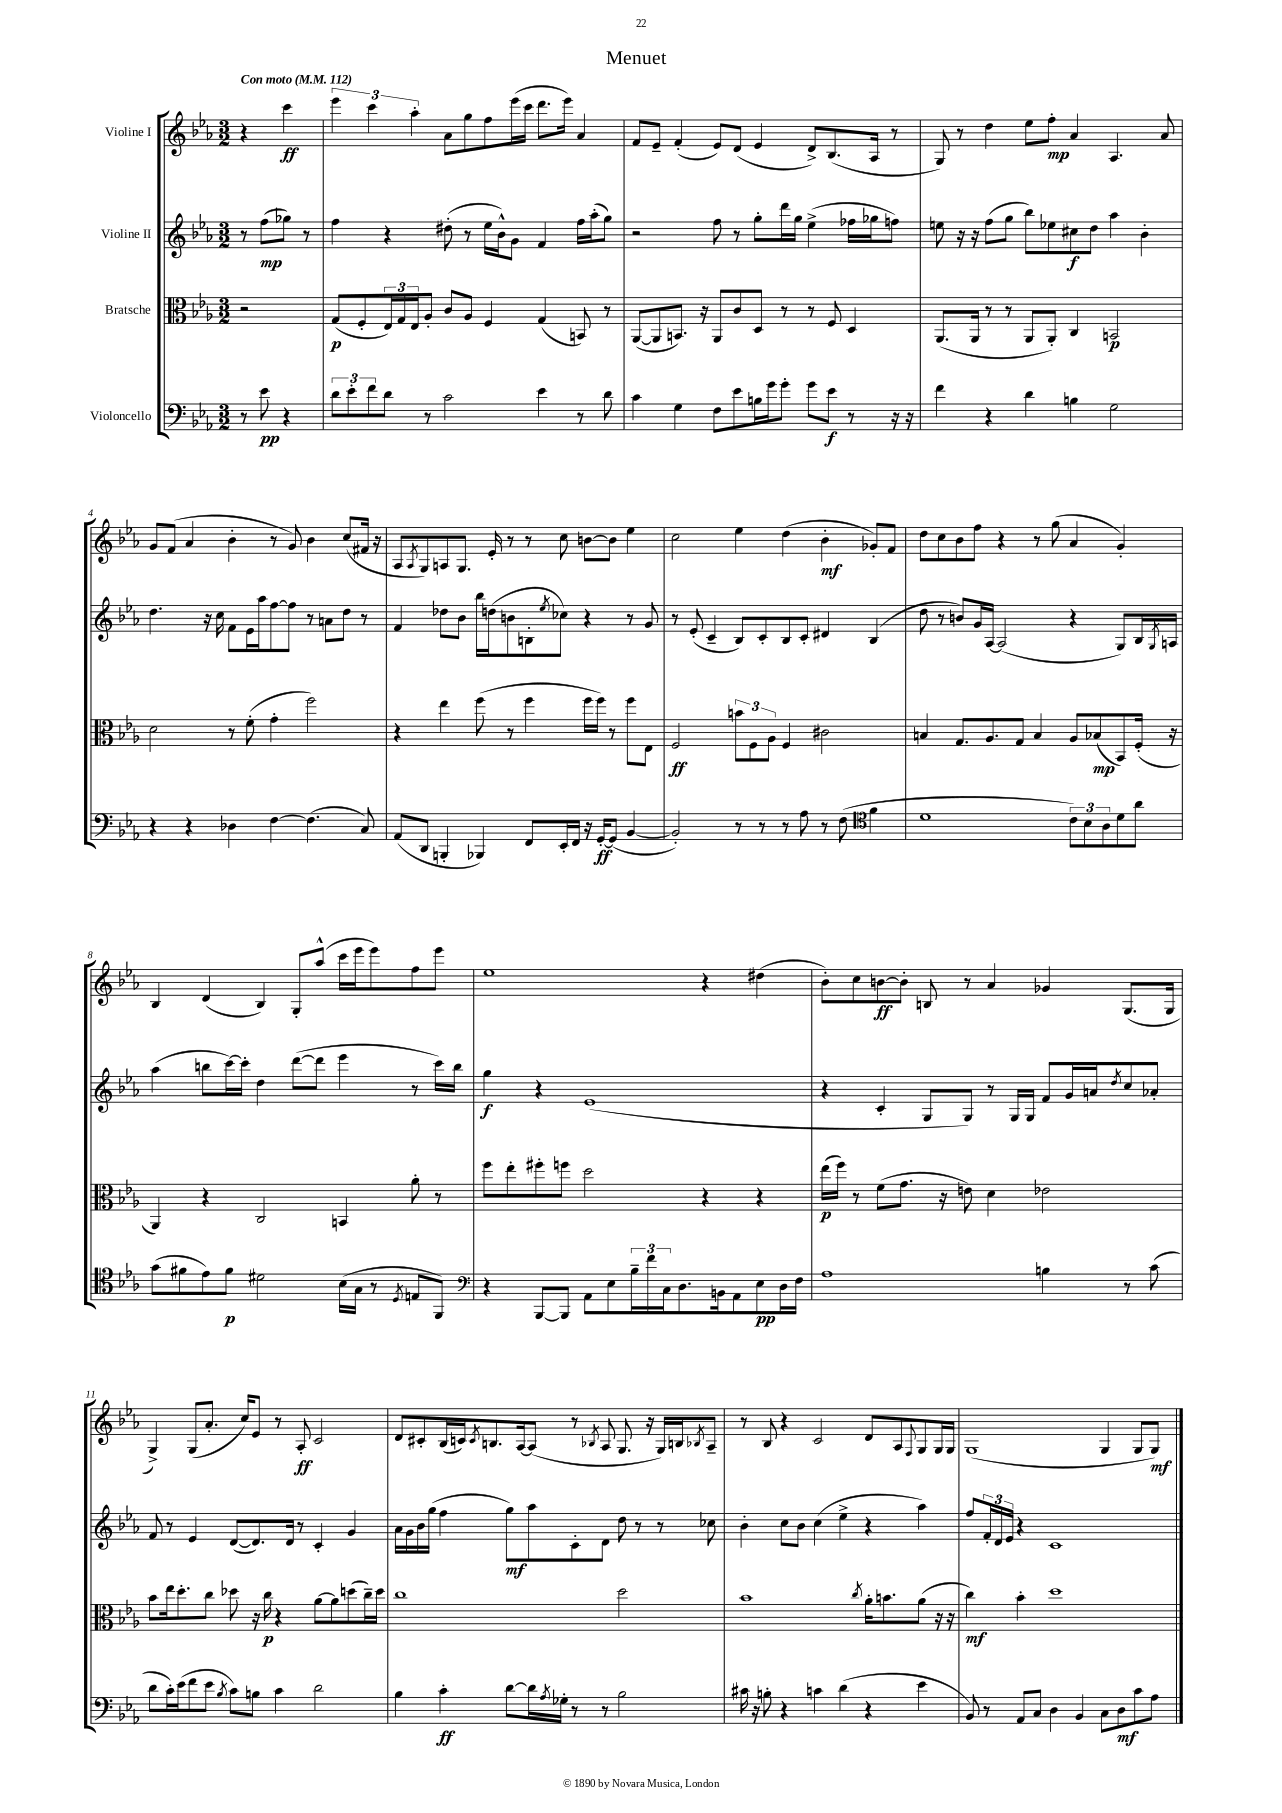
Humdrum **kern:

**kern	**dynam	**kern	**dynam	**kern	**dynam	**kern	**dynam
*part4	*part4	*part3	*part3	*part2	*part2	*part1	*part1
*staff4	*staff4	*staff3	*staff3	*staff2	*staff2	*staff1	*staff1
*I"Violoncello	*	*I"Bratsche	*	*I"Violine II	*	*I"Violine I	*
*clefF4	*	*clefC3	*	*clefG2	*	*clefG2	*
*k[b-e-a-]	*	*k[b-e-a-]	*	*k[b-e-a-]	*	*k[b-e-a-]	*
*M3/2	*	*M3/2	*	*M3/2	*	*M3/2	*
*MM112	*	*MM112	*	*MM112	*	*MM112	*
=	=	=	=	=	=	=	=
!	!	!	!	!	!	!LO:TX:a:B:t=Con moto	!
8r	.	2r	.	8r	.	4r	.
8e-\	pp	.	.	(8ff\L	mp	.	.
4r	.	.	.	8gg-X\J)	.	4ccc\	ff
.	.	.	.	8r	.	.	.
=1	=1	=1	=1	=1	=1	=1	=1
12d\L	.	(8G/L	p	4ff\	.	6eee-\	.
12e-'\	.	.	.	.	.	.	.
.	.	8F'/	.	.	.	.	.
12f\	.	.	.	.	.	6ccc\	.
8d\J	.	24E-/L)	.	4r	.	.	.
.	.	24G/	.	.	.	.	.
.	.	24E-/J	.	.	.	6aa-'\	.
8r	.	8A-'/J	.	.	.	.	.
2c\	.	8c/L	.	(8dd#X'\	.	8a-\L	.
.	.	8A-/J	.	8r	.	8gg\	.
.	.	4F/	.	16ee-\LL	.	8ff\	.
.	.	.	.	16b-^^\J)	.	.	.
.	.	.	.	8g\J	.	(16eee-\L	.
.	.	.	.	.	.	16ccc\JJ	.
4e-\	.	(4G/	.	4f/	.	8.ddd\L	.
.	.	.	.	.	.	16eee-\Jk)	.
8r	.	8BBn/)	.	16ff\LL	.	4a-/	.
.	.	.	.	(16aa-'\J	.	.	.
8d\	.	8r	.	8gg\J)	.	.	.
=2	=2	=2	=2	=2	=2	=2	=2
4c\	.	([8AA-/L	.	2r	.	8f/L	.
.	.	8AA-/]	.	.	.	8e-~/J	.
4G\	.	8.BBn/J)	.	.	.	(4f'/	.
.	.	16r	.	.	.	.	.
8F\L	.	8AA-/L	.	8ff\	.	8e-/L)	.
8e-\	.	8c/	.	8r	.	(8d/J	.
16Bn\L	.	8D/J	.	8gg'\L	.	4e-/	.
16g\J	.	.	.	.	.	.	.
8g'\J	.	8r	.	16ddd\L	.	.	.
.	.	.	.	16gg\JJ	.	.	.
8g\L	.	8r	.	(4ee-^\	.	8d^/L)	.
8e-\J	f	8F/	.	.	.	(8.B-/	.
8r	.	4D/	.	16ff-X\LL	.	.	.
.	.	.	.	16gg-X\J	.	16A-/Jk	.
16r	.	.	.	8ffn\J)	.	8r	.
16r	.	.	.	.	.	.	.
=3	=3	=3	=3	=3	=3	=3	=3
4f\	.	(8.AA-/L	.	8een\	.	8G/)	.
.	.	.	.	16r	.	8r	.
.	.	16AA-/Jk	.	16r	.	.	.
4r	.	8r	.	(8ff\L	.	4dd\	.
.	.	8r	.	8gg\J	.	.	.
4d\	.	8AA-/L	.	8bb-\L)	.	8ee-\L	.
.	.	8AA-'/J)	.	8ee-X\	.	8ff'\J	mp
4Bn\	.	4C/	.	8cc#X\	f	4a-/	.
.	.	.	.	8dd\J	.	.	.
2G\	.	2BBn/	p	4aa-\	.	4.A-/	.
.	.	.	.	4b-'\	.	.	.
.	.	.	.	.	.	8a-/	.
!!LO:LB:g=z
=4	=4	=4	=4	=4	=4	=4	=4
4r	.	2d\	.	4.dd\	.	8g/L	.
.	.	.	.	.	.	(8f/J	.
4r	.	.	.	.	.	4a-/	.
.	.	.	.	16r	.	.	.
.	.	.	.	16cc\	.	.	.
4D-X\	.	8r	.	8f\L	.	4b-'\	.
.	.	(8f'\	.	16e-\L	.	.	.
.	.	.	.	16aa-\J	.	.	.
[4F\	.	4g'\	.	[8ff\	.	8r	.
.	.	.	.	8ff\J]	.	8g/)	.
(4.F\]	.	2ff\)	.	8r	.	4b-\	.
.	.	.	.	8an\L	.	.	.
.	.	.	.	8dd\J	.	(8cc/L	.
8C/)	.	.	.	8r	.	16f#X/Jk	.
.	.	.	.	.	.	16r	.
=5	=5	=5	=5	=5	=5	=5	=5
(8AA-/L	.	4r	.	4f/	.	8A-/L	.
.	.	.	.	.	.	8qA-/	.
8DD/J	.	.	.	.	.	8G/)	.
4BBBn'/	.	4ee-\	.	8dd-X\L	.	8An/	.
.	.	.	.	8b-\J	.	8.G/J	.
4BBB-X/)	.	(8ff\	.	16bb-\LL	.	.	.
.	.	.	.	(16ddn\J	.	16e-'/	.
.	.	8r	.	8bn\	.	8r	.
8FF/L	.	4ff\	.	8Bn'\	.	8r	.
.	.	.	.	8qee-/	.	.	.
16EE-'/L	.	.	.	8cc-X\J)	.	8cc\	.
16FF/JJ	.	.	.	.	.	.	.
16r	.	16ff\LL	.	4r	.	[8bn\L	.
[16GG'/KL	ff	16ff\JJ)	.	.	.	.	.
(8GG/J]	.	8r	.	.	.	8b\J]	.
[4BB-/	.	8ff\L	.	8r	.	4ee-\	.
.	.	8E-\J	.	8g/	.	.	.
=6	=6	=6	=6	=6	=6	=6	=6
2BB-'/])	.	2F/	ff	8r	.	2cc\	.
.	.	.	.	(8e-'/	.	.	.
.	.	.	.	4c~/	.	.	.
8r	.	12bn\L	.	8B-/L)	.	4ee-\	.
.	.	12F\	.	.	.	.	.
8r	.	.	.	8c'/	.	.	.
.	.	12A-\J	.	.	.	.	.
8r	.	4F/	.	8B-/	.	(4dd\	.
8A-\	.	.	.	8c'/J	.	.	.
8r	.	2c#X\	.	4d#X/	.	4b-'\	mf
(8F\	.	.	.	.	.	.	.
*clefC4	*	*	*	*	*	*	*
4f\	.	.	.	(4B-/	.	8g-X'/L)	.
.	.	.	.	.	.	8f/J	.
=7	=7	=7	=7	=7	=7	=7	=7
1d	.	4Bn/	.	8dd\	.	8dd\L	.
.	.	.	.	8r	.	8cc\	.
.	.	8.G/L	.	8bn/L)	.	8b-\	.
.	.	.	.	16g/L	.	8ff\J	.
.	.	8.A-/	.	[16A-/JJ	.	.	.
.	.	.	.	(2A-/]	.	4r	.
.	.	8G/J	.	.	.	.	.
.	.	4B/	.	.	.	8r	.
.	.	.	.	.	.	(8gg\	.
12c\L)	.	8A-/L	.	4r	.	4a-/	.
12B-\	.	.	.	.	.	.	.
.	.	(8B-X/	mp	.	.	.	.
12A-\	.	.	.	.	.	.	.
8d\	.	8BB-/)	.	8G/L)	.	4g'/)	.
8a-\J	.	(16F'/Jk	.	16B-/L	.	.	.
.	.	.	.	8qG/	.	.	.
.	.	16r	.	16An/JJ	.	.	.
!!LO:LB:g=z
=8	=8	=8	=8	=8	=8	=8	=8
(8g\L	.	4AA-/)	.	(4aa-\	.	4B-/	.
8f#X\	.	.	.	.	.	.	.
8e-\)	.	4r	.	8bbn\L	.	(4d/	.
8f#\J	p	.	.	[16ccc\L)	.	.	.
.	.	.	.	16ccc'\JJ]	.	.	.
2d#X\	.	2C/	.	4dd\	.	4B-/)	.
.	.	.	.	([8ddd\L	.	8G'/L	.
.	.	.	.	8ddd\J]	.	(8aa-^^/J	.
(16B-\LL	.	4BBn/	.	4eee-\	.	16ccc\LL	.
16G\JJ	.	.	.	.	.	16eee-\J	.
8r	.	.	.	.	.	8eee-\)	.
8qD/	.	.	.	.	.	.	.
8En/L	.	8a-'\	.	8r	.	8ff\	.
8FF/J)	.	8r	.	16ccc\LL)	.	8eee-\J	.
.	.	.	.	16bb\JJ	.	.	.
=9	=9	=9	=9	=9	=9	=9	=9
*clefF4	*	*	*	*	*	*	*
4r	.	8ff\L	.	4gg\	f	1ee-	.
.	.	8ee-'\	.	.	.	.	.
[8BBB-/L	.	8ff#X'\	.	4r	.	.	.
8BBB-/J]	.	8ffn\J	.	.	.	.	.
8AA-\L	.	2dd\	.	(1e-	.	.	.
8E-\	.	.	.	.	.	.	.
24B-~\L	.	.	.	.	.	.	.
24f\	.	.	.	.	.	.	.
24C\J	.	.	.	.	.	.	.
8.D\	.	.	.	.	.	.	.
.	.	4r	.	.	.	4r	.
16BBn\k	.	.	.	.	.	.	.
8AA-\	.	.	.	.	.	.	.
8E-\	pp	4r	.	.	.	(4dd#X\	.
16D\L	.	.	.	.	.	.	.
16F\JJ	.	.	.	.	.	.	.
=10	=10	=10	=10	=10	=10	=10	=10
1A-	.	(16ee-\LL	p	4r	.	8b-'\L)	.
.	.	16ff\JJ)	.	.	.	.	.
.	.	8r	.	.	.	8cc\	.
.	.	(8f\L	.	4c'/	.	[8bn\	ff
.	.	8.g\J	.	.	.	8b'\J]	.
.	.	.	.	8G/L	.	8Bn/	.
.	.	16r	.	.	.	.	.
.	.	8en\)	.	8G/J)	.	8r	.
.	.	4d\	.	8r	.	4a-/	.
.	.	.	.	16G/LL	.	.	.
.	.	.	.	16G/JJ	.	.	.
4Bn\	.	2e-X\	.	8f/L	.	4g-X/	.
.	.	.	.	16g/L	.	.	.
.	.	.	.	16an/J	.	.	.
.	.	.	.	8qdd/	.	.	.
8r	.	.	.	8cc/	.	(8.G/L	.
(8c\	.	.	.	8a-X'/J	.	.	.
.	.	.	.	.	.	16G/Jk	.
!!LO:LB:g=z
=11	=11	=11	=11	=11	=11	=11	=11
8d\L	.	8b-\L	.	8f/	.	4G^/)	.
16c'\L)	.	16ee-\k	.	8r	.	.	.
(16e-\J	.	8.dd'\	.	.	.	.	.
8f\	.	.	.	4e-/	.	(8G/L	.
8e-\J	.	8cc\J	.	.	.	8.a-'/J	.
8qB-/	.	.	.	.	.	.	.
8c\L)	.	8dd-X\	.	([8d/L	.	.	.
.	.	.	.	.	.	16cc/KL)	.
8Bn\J	.	16r	.	8.d/])	.	8e-/J	.
.	.	16cc\	p	.	.	.	.
4c\	.	4r	.	.	.	8r	.
.	.	.	.	16d/Jk	.	.	.
.	.	.	.	8r	.	8A-'/	ff
2d\	.	[8a-\L	.	4c'/	.	2c/	.
.	.	8a-\]	.	.	.	.	.
.	.	(8ddn\	.	4g/	.	.	.
.	.	16cc~\L)	.	.	.	.	.
.	.	16dd\JJ	.	.	.	.	.
=12	=12	=12	=12	=12	=12	=12	=12
4B-\	.	1cc	.	16a-\LL	.	8d/L	.
.	.	.	.	16g\	.	.	.
.	.	.	.	16b-\	.	8c#X'/	.
.	.	.	.	(16gg\JJ	.	.	.
4c'\	ff	.	.	4ff\	.	(16B-/L	.
.	.	.	.	.	.	16cn/J)	.
.	.	.	.	.	.	8qc/	.
.	.	.	.	.	.	8.Bn/	.
[8d\L	.	.	.	8gg\L)	mf	.	.
.	.	.	.	.	.	[16A-/k	.
16d\L]	.	.	.	8aa-\	.	(8A-/J]	.
8qA-/	.	.	.	.	.	.	.
16G-X'\JJ	.	.	.	.	.	.	.
8r	.	.	.	8c'\	.	8r	.
.	.	.	.	.	.	8qB-X/	.
8r	.	.	.	8d\J	.	8A-/	.
2B-\	.	2dd\	.	8dd\	.	8.G/	.
.	.	.	.	8r	.	.	.
.	.	.	.	.	.	16r	.
.	.	.	.	8r	.	16G/LL)	.
.	.	.	.	.	.	16Bn/J	.
.	.	.	.	.	.	8qB-X/	.
.	.	.	.	8cc-X\	.	8A-~/J	.
=13	=13	=13	=13	=13	=13	=13	=13
16c#X\	.	1b-	.	4b-'\	.	8r	.
16r	.	.	.	.	.	.	.
8Bn'\	.	.	.	.	.	8B-/	.
4r	.	.	.	8cc\L	.	4r	.
.	.	.	.	8b-\J	.	.	.
4cn\	.	.	.	(4cc\	.	2c/	.
(4d\	.	.	.	4ee-^\	.	.	.
.	.	8qcc/	.	.	.	.	.
4r	.	16a-'\KL	.	4r	.	8d/L	.
.	.	8.bn\	.	.	.	.	.
.	.	.	.	.	.	8A-/	.
.	.	.	.	.	.	8qqF/	.
4e-\	.	(8a-\J	.	4aa-\)	.	8G/	.
.	.	16r	.	.	.	16G/L	.
.	.	16r	.	.	.	16G/JJ	.
=14	=14	=14	=14	=14	=14	=14	=14
8BB-/)	.	4cc\)	mf	8ff/L	.	(1G	.
8r	.	.	.	24f'/L	.	.	.
.	.	.	.	24d/	.	.	.
.	.	.	.	24e-/JJ	.	.	.
8AA-/L	.	4b-'\	.	4r	.	.	.
8C/J	.	.	.	.	.	.	.
4D\	.	1dd	.	1c	.	.	.
4BB-/	.	.	.	.	.	.	.
8C\L	.	.	.	.	.	4G/	.
8D\	mf	.	.	.	.	.	.
8c\	.	.	.	.	.	8G/L	.
8A-\J	.	.	.	.	.	8G/J)	mf
==	==	==	==	==	==	==	==
*-	*-	*-	*-	*-	*-	*-	*-
